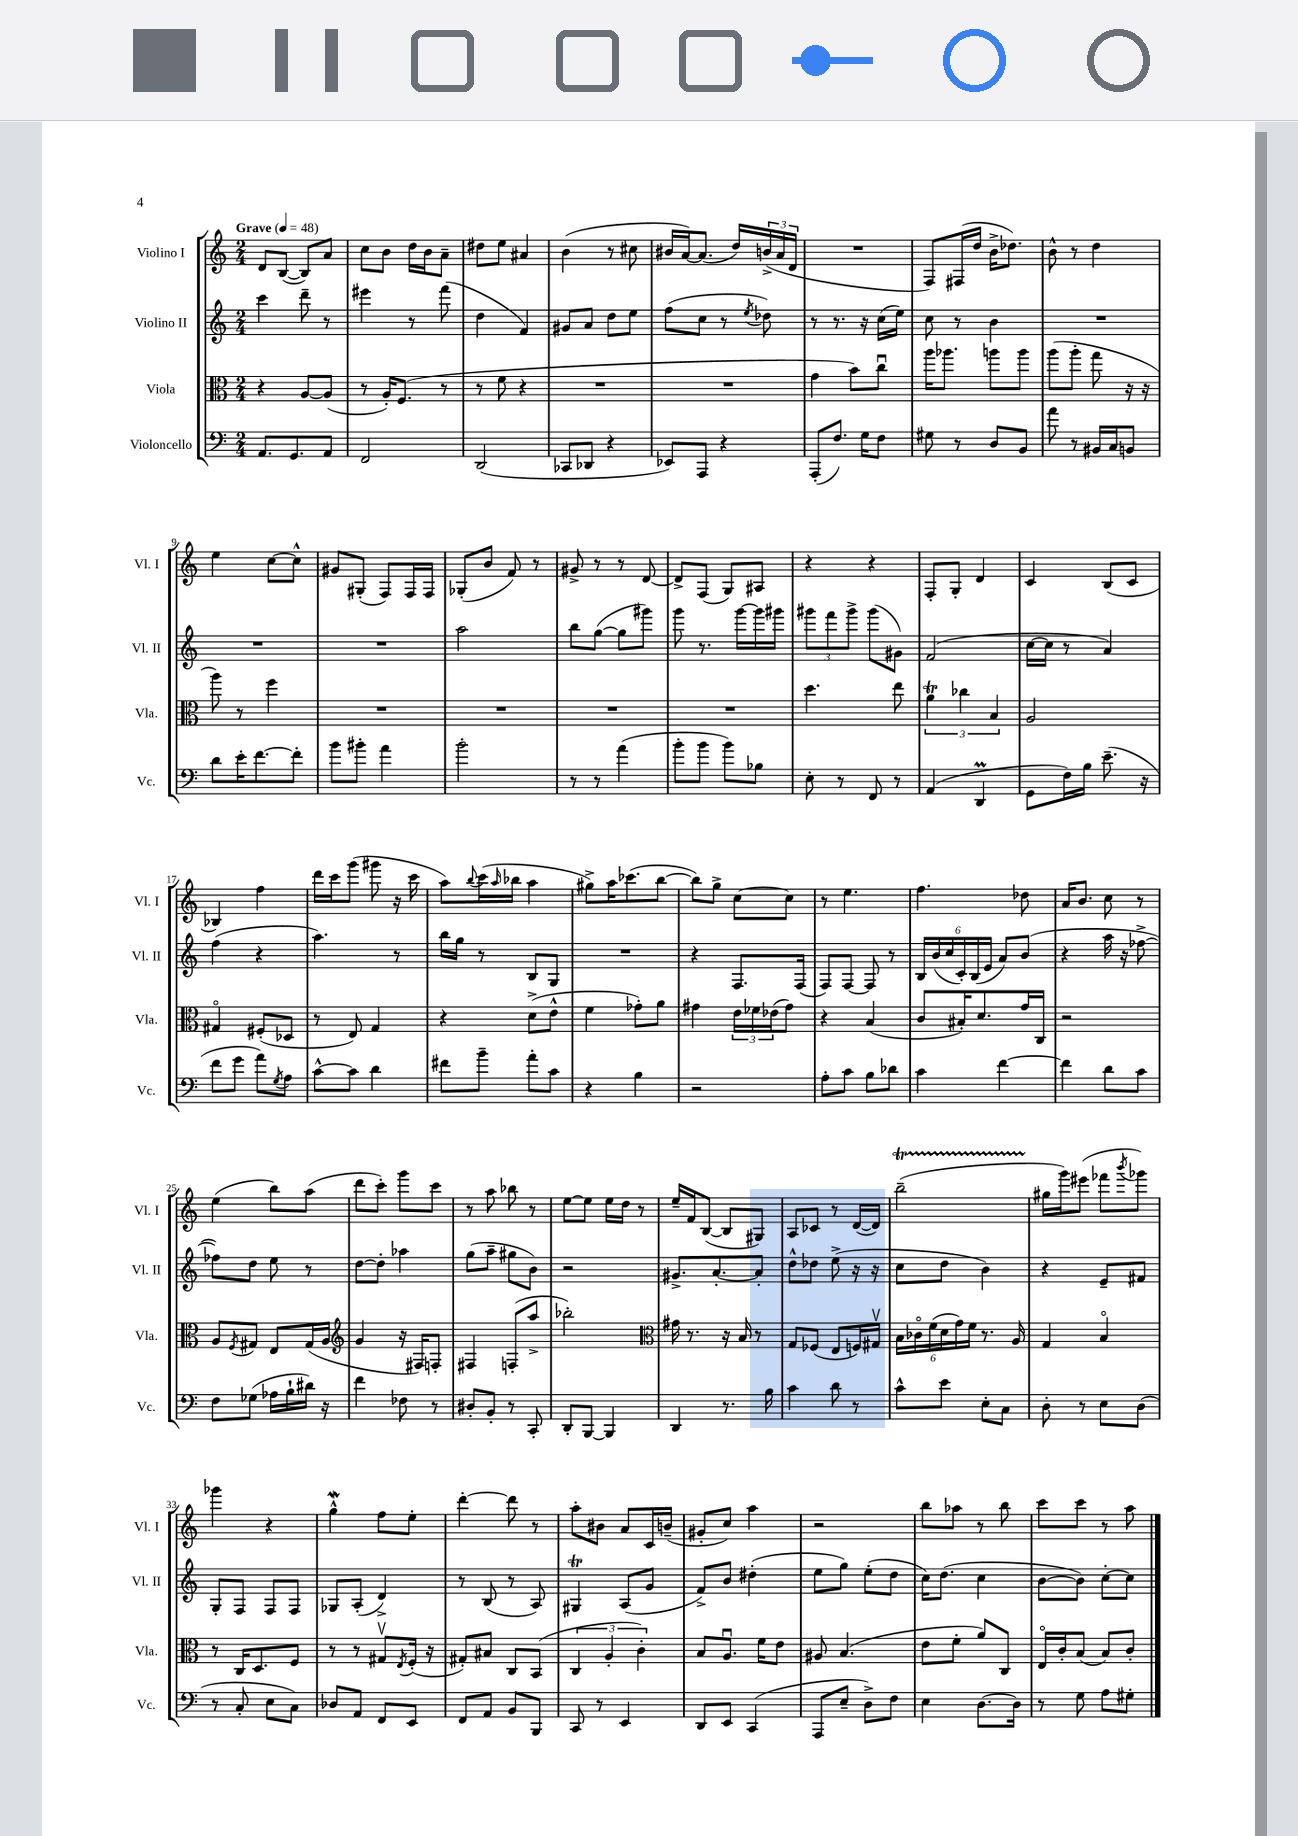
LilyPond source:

<<
\new StaffGroup <<
\new Staff = "s0" \with { instrumentName = "Violino I" shortInstrumentName = "Vl. I" } {
    \clef treble \key c \major \numericTimeSignature \time 2/4 \tempo "Grave" 4 = 48
    d'8 b8~( b8) a'8 |
    c''8 b'8 d''16 b'16 a'8-- |
    dis''8 e''8 ais'4 |
    b'4( r8 cis''8 |
    bis'16 a'16~) a'8.( d''16) \tuplet 3/2 { b'16->( a'16 d'16 } |
    R2 |
    f8) fis16( d''16 b'16-> des''8.) |
    b'8-^ r8 d''4 |
    e''4 c''8~ c''8-^ |
    gis'8 gis8-.( f8) f16 f16 |
    ges8-.( b'8 f'8) r8 |
    gis'8-> r8 r8 d'8~ |
    d'8-> f8( g8) ais8 |
    r4 r4 |
    f8-. g8-. d'4 |
    c'4 b8( c'8 |
    bes4) f''4 |
    d'''16 c'''16 g'''8( gis'''8 r16 c'''16 |
    a''8) \appoggiatura { b''8 } c'''16( \grace { a''16 } bes''16 a''4 |
    gis''8->) a''16 ces'''8.( b''8~ |
    b''8) g''8-> c''8~ c''8 |
    r8 e''4. |
    f''4. des''8 |
    a'16 b'8. c''8 r8 |
    e''4( b''8) a''8( |
    d'''8 c'''8-.) g'''8 c'''8 |
    r8 a''8 bes''8 r8 |
    e''8~ e''8 e''16 d''16 r8 |
    e''16-- f'16 b8~( b8 gis8) |
    a8 ces'8 r8 d'16~( d'16) |
    b''2--\startTrillSpan( |
    gis''16\stopTrillSpan g'''16) eis'''8( fes'''8 \acciaccatura { b'''8 } ges'''8) |
    ges'''4 r4 |
    g''4-^\mordent f''8 e''8-. |
    d'''4~-. d'''8 r8 |
    a''8-. bis'8 a'8 c'16 b'16--( |
    gis'8-. c''8) a''4 |
    r2 |
    b''8 aes''8 r8 b''8 |
    c'''8 c'''8 r8 a''8 \bar "|." |
}
\new Staff = "s1" \with { instrumentName = "Violino II" shortInstrumentName = "Vl. II" } {
    \clef treble \key c \major \numericTimeSignature \time 2/4
    c'''4 d'''8-- r8 |
    eis'''4 r8 f'''8( |
    d''4 f'4) |
    gis'8 a'8 d''8 e''8 |
    f''8( c''8 r8 \acciaccatura { e''8 } des''8) |
    r8 r8. r16 c''16( e''16) |
    c''8 r8 b'4 |
    R2 |
    R2 |
    R2 |
    a''2 |
    b''8 g''8~( g''8 gis'''8) |
    g'''8 r8. g'''16~ g'''16 gis'''16 |
    \tuplet 3/2 { gis'''8 f'''8 gis'''8-> } gis'''8( gis'8) |
    f'2( |
    c''16~ c''16 r8 a'4) |
    f''4( r4 |
    a''4.) r8 |
    b''16 g''16 r8 b8 g8 |
    R2 |
    r4 f8. f16( |
    f8) f8~ f8 r8 |
    \tuplet 6/4 { b16 b'16( c''16 c'16-.) b16( e'16 } a'8) b'8( |
    r4 a''16 r16 fes''8~-> |
    fes''8) d''8 e''8 r8 |
    d''8~ d''8-. aes''4 |
    g''8( a''8-- gis''8 b'8) |
    r2 |
    gis'8.-> a'8.~-. a'8-. |
    d''8-^ des''8 e''8->( r16 r16 |
    c''8 d''8 b'4) |
    r4 e'8-- fis'8 |
    g8-. f8 f8 f8 |
    ges8 a8-.( d'4->) |
    r8 b8( r8 a8) |
    gis4\trill a8( g'8 |
    f'8->) b'8 dis''4-.( |
    e''8 g''8) e''8-.( d''8 |
    c''16) d''8.( c''4 |
    b'8~ b'8) c''8~-. c''8 \bar "|." |
}
\new Staff = "s2" \with { instrumentName = "Viola" shortInstrumentName = "Vla." } {
    \clef alto \key c \major \numericTimeSignature \time 2/4
    r4 a8~ a8( |
    r8 a16-.) f8.( r8 |
    r8 f'8 r4 |
    R2 |
    R2 |
    g'4 b'8) c''8\downbow |
    a''16 aes''8. a''8 a''8 |
    a''8( a''8-. g''8 r16 r16 |
    a''8) r8 f''4 |
    R2 |
    R2 |
    R2 |
    R2 |
    d''4. e''8 |
    \tuplet 3/2 { a'4\trill ces''4 b4 } |
    a2 |
    gis4\flageolet fis8-.( des8 |
    r8 e8) g4 |
    r4 d'8->( e'8-^ |
    f'4 ges'8-.) a'8 |
    gis'4 \tuplet 3/2 { e'16 fes'16 ees'16( } gis'8) |
    r4 b4( |
    c'8 bis16-.) d'8. g'16 c16 |
    r2 |
    a8 \acciaccatura { f8 } gis8 e8 gis16( a16 |
    \clef treble g'4 r16 fis16) f8-. |
    fis4 f8-.( a''8-> |
    bes''2-.) |
    \clef alto gis'16 r8. r16 b16 r8 |
    g8 fes8( e8 f16) gis16\upbow |
    \tuplet 6/4 { b16 ces'16\flageolet f'16( d'16 g'16) f'16 } r8. a16 |
    g4 b4\flageolet |
    r8 c16 d8. f8 |
    r8 r8 gis8\upbow \acciaccatura { e8 } f16-.( r16 |
    gis8-.) bis8 c8 b,8( |
    \tuplet 3/2 { c4 a4-. c'4-.) } |
    b8 a8.\downbow f'16 e'8 |
    ais8 b4.( |
    e'8 f'8-. a'8) c8 |
    e16\flageolet c'16-. b8( b8) c'8-. \bar "|." |
}
\new Staff = "s3" \with { instrumentName = "Violoncello" shortInstrumentName = "Vc." } {
    \clef bass \key c \major \numericTimeSignature \time 2/4
    a,8. g,8. a,8 |
    f,2 |
    d,2( |
    ces,8 des,8 r4 |
    ees,8) a,,8 r4 |
    a,,8-.( f8.) g16 f8 |
    gis8 r8 d8 b,8 |
    a'8 r8 bis,16 c16 b,8 |
    d'8 e'16-. f'8.~ f'8-. |
    b'8 bis'8-. a'4 |
    b'2-. |
    r8 r8 a'4( |
    b'8-. b'8 b'8) bes8 |
    e8-. r8 f,8 r8 |
    a,4( d,4\prall |
    g,8 f16) b16 e'8.--( r16 |
    f'8 g'8 a'8) \acciaccatura { g8 } a8 |
    c'8~-^ c'8 d'4 |
    fis'8 b'8-- a'8-. c'8 |
    r4 b4 |
    r2 |
    a8-. c'8 b8 des'8 |
    c'4 f'4~ |
    f'4 d'8 c'8 |
    f8 ges8( aes16 b16-! dis'16) r16 |
    f'4 fes8 r8 |
    dis8-. b,8-. r8 c,8-. |
    d,8-. b,,8~ b,,4 |
    d,4 r8. b16 |
    c'4 d'8 r8 |
    c'8-^ e'8 e8-. c8 |
    d8-. r8 e8 d8( |
    r8 c8-. e8 c8) |
    des8 a,8 f,8 e,8 |
    f,8 a,8 b,8 b,,8 |
    c,8 r8 e,4 |
    d,8 e,8 c,4( |
    a,,8 e8-- d8->) f8 |
    e4 d8.~ d16 |
    r8 g8 a8 gis8-. \bar "|." |
}
>>
>>
